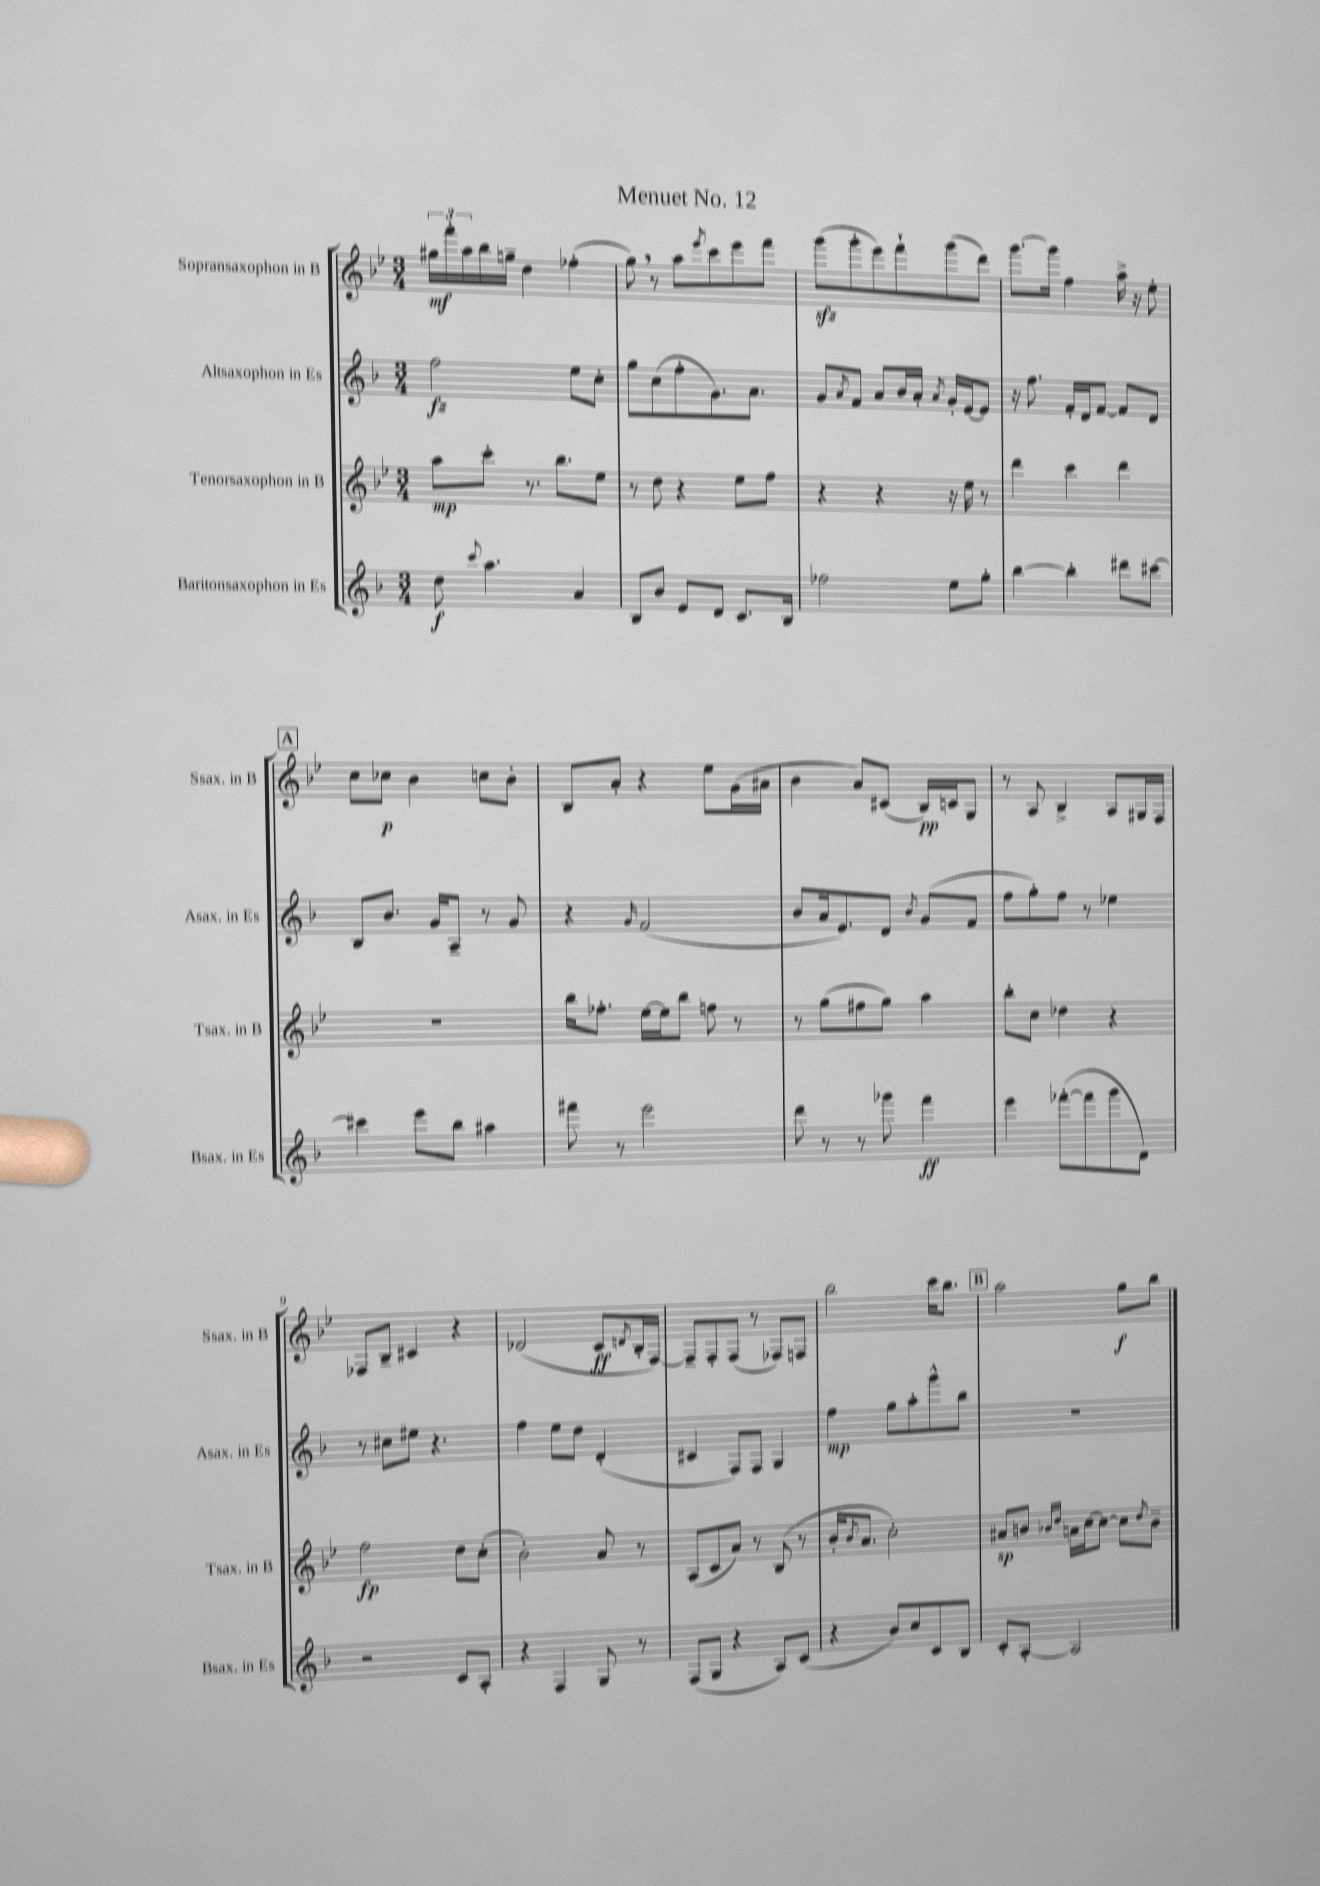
\header { title = "Menuet No. 12" }
<<
\new StaffGroup <<
\new Staff = "s0" \with { instrumentName = "Sopransaxophon in B" shortInstrumentName = "Ssax. in B" } {
    \clef treble \key bes \major \numericTimeSignature \time 3/4
    \tuplet 3/2 { gis''16\mf f'''16-. a''16 } bes''16 g''16-- d''4 fes''4-.( |
    g''8) \breathe r8 a''8 \acciaccatura { ees'''8 } c'''8 ees'''8 f'''8 |
    g'''8\sfz( g'''8-. ees'''8) f'''8-! g'''8( d'''8) |
    g'''8.~ g'''16 f''4 a''16-> r16 ees''8-. |
    \mark \markup { \box "A" } c''8 ces''8\p bes'4 c''8 bes'8-. |
    bes8 a'8-. r4 ees''8 g'16( ais'16 |
    bes'4 a'8) cis'8( bes16\pp) c'16 g8 |
    r8 a8 bes4-> a8 gis16 f16 |
    fes8 bes8-- cis'4 r4 |
    des'2( c'8\ff \acciaccatura { d'8 } bes16-. f16~) |
    f8-- f8-. f8( r8 fes8) f8 |
    bes''2 c'''16 bes''8. |
    \mark \markup { \box "B" } a''2 g''8\f bes''8 \bar "|." |
}
\new Staff = "s1" \with { instrumentName = "Altsaxophon in Es" shortInstrumentName = "Asax. in Es" } {
    \clef treble \key f \major \numericTimeSignature \time 3/4
    f''2\fz e''8 c''8-. |
    g''8 c''8( f''8-. g'8.) a'8. |
    g'8 \acciaccatura { a'8 } f'8 a'8 bes'16 a'16-. \acciaccatura { a'8 } g'16-. e'16~ e'8 |
    r16 f''8. f'16-. d'16 f'8~ f'8 d'8 |
    \mark \markup { \box "A" } bes8 bes'8. g'16 a8-- r8 g'8 |
    r4 \grace { g'16 } f'2( |
    bes'8 a'16 e'8.) d'8 \acciaccatura { bes'8 } g'8( f'8 |
    f''8 g''8-.) f''8 r8 ees''4 |
    r8 cis''8 eis''8 r4. |
    f''4 e''8 d''8 d'4-.( |
    cis'4 f8) f8 g4 |
    f''4\mp g''8 a''8-. g'''8-^ bes''8 |
    \mark \markup { \box "B" } R2. \bar "|." |
}
\new Staff = "s2" \with { instrumentName = "Tenorsaxophon in B" shortInstrumentName = "Tsax. in B" } {
    \clef treble \key bes \major \numericTimeSignature \time 3/4
    a''8\mp c'''8-. r8. bes''8. ees''8 |
    r8 d''8 r4 ees''8 f''8 |
    r4 r4 r16 ees''16 r8 |
    d'''4 c'''4 d'''4 |
    \mark \markup { \box "A" } R2. |
    bes''16 fes''8.-. ees''16~ ees''16 bes''8 f''8 r8 |
    r8 g''8( fis''8 g''8) a''4 |
    bes''8-. c''8 des''4 r4 |
    f''2\fp d''8 c''8-.( |
    bes'2-.) a'8 r8 |
    a8( c'8 a'8) r8 bes8( r8 |
    bes'16-. \acciaccatura { bes'8 } a'8. c''2-.) |
    \mark \markup { \box "B" } ais'8\sp b'8 \grace { bes'16 d''16 } a'16 c''16~ c''8~ c''8 \acciaccatura { d''8 } bes'8-- \bar "|." |
}
\new Staff = "s3" \with { instrumentName = "Baritonsaxophon in Es" shortInstrumentName = "Bsax. in Es" } {
    \clef treble \key f \major \numericTimeSignature \time 3/4
    d''8\f \appoggiatura { c'''8 } a''4. a'4 |
    bes8 bes'8 e'8 d'8 c'8. bes16 |
    fes''2 e''8 g''8-. |
    bes''4~ bes''4-. dis'''8 cis'''8~ |
    \mark \markup { \box "A" } cis'''4 e'''8 bes''8 ais''4 |
    fis'''8 r8 e'''2 |
    d'''8 r8 r8 ges'''8 f'''4\ff |
    e'''4 fes'''8~-.( fes'''8 g'''8 d'8) |
    r2 c'8 a8-. |
    r4 f4 g8 r8 |
    f8( g8 r4 a8) c'8( |
    r4 bes'8) c''8 c'8 bes8 |
    \mark \markup { \box "B" } c'8-. a8~-. a2 \bar "|." |
}
>>
>>
